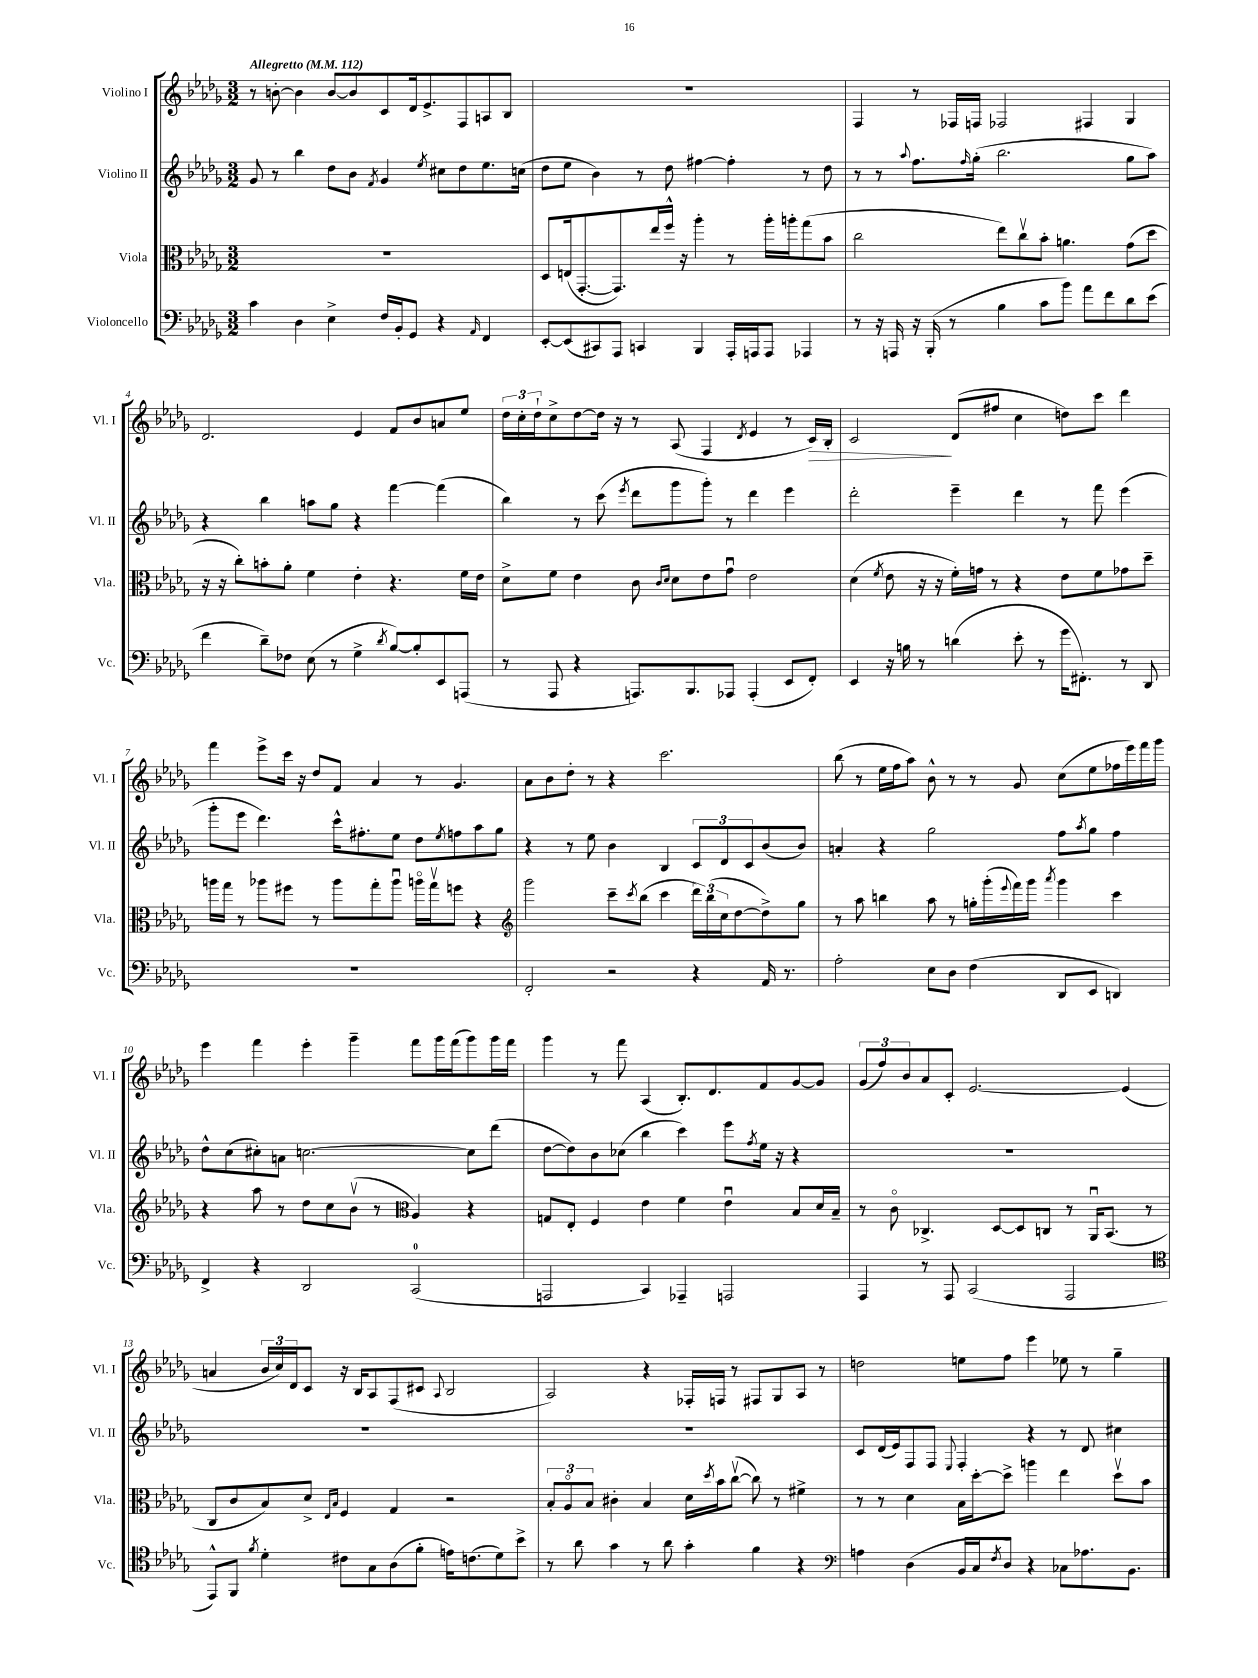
<<
\new StaffGroup <<
\new Staff = "s0" \with { instrumentName = "Violino I" shortInstrumentName = "Vl. I" } {
    \clef treble \key des \major \numericTimeSignature \time 3/2 \tempo "Allegretto" 4 = 112
    r8 b'8~-. b'4 b'8~ b'8 c'8 des'16 ees'8.-> f8 a8 bes8 |
    R1. |
    f4 r8 fes16 f16 fes2 fis4 ges4 |
    des'2. ees'4 f'8 bes'8 a'8 ees''8 |
    \tuplet 3/2 { des''16 c''16-. des''16-! } c''8-> des''8~ des''16 r16 r8 aes8( f4 \acciaccatura { des'8 } ees'4 r8 c'16\>) bes16-. |
    c'2\! des'8( fis''8 c''4 d''8) c'''8 des'''4 |
    f'''4 ees'''8-> c'''16 r16 des''8 f'8 aes'4 r8 ges'4. |
    aes'8 bes'8 des''8-. r8 r4 c'''2. |
    bes''8( r8 ees''16 f''16 aes''8) bes'8-^ r8 r8 ges'8 c''8( ees''8 fes''16 ees'''16) f'''16 ges'''16 |
    ees'''4 f'''4 ees'''4-. ges'''4-- f'''8 ges'''16 f'''16( ges'''8) ges'''16 f'''16 |
    ges'''4 r8 f'''8 aes4( bes8.-.) des'8. f'8 ges'8~ ges'8 |
    \tuplet 3/2 { ges'8( f''8) bes'8 } aes'8 c'8-. ees'2.~ ees'4( |
    a'4 \tuplet 3/2 { bes'16 c''16) des'16 } c'8 r16 bes16 aes8 f8( cis'8 \appoggiatura { aes8 } bes2 |
    aes2) r4 fes16-. f16 r8 fis8 ges8 aes8 r8 |
    d''2 e''8 f''8 ees'''4 ees''8 r8 ges''4-- \bar "|." |
}
\new Staff = "s1" \with { instrumentName = "Violino II" shortInstrumentName = "Vl. II" } {
    \clef treble \key des \major \numericTimeSignature \time 3/2
    ges'8 r8 bes''4 des''8 bes'8 \acciaccatura { f'8 } ges'4 \acciaccatura { ees''8 } cis''8 des''8 ees''8. c''16( |
    des''8 ees''8 bes'4) r8 des''8 fis''4~ fis''4-. r8 des''8 |
    r8 r8 \appoggiatura { aes''8 } f''8. \grace { f''16 } ges''16-.( bes''2. ges''8 aes''8) |
    r4 bes''4 a''8 ges''8 r4 f'''4~ f'''4( |
    bes''4) r8 c'''8( \acciaccatura { ees'''8 } des'''8 ges'''8 ges'''8-.) r8 des'''4 ees'''4 |
    des'''2-. ees'''4-- des'''4 r8 f'''8 ees'''4( |
    ges'''8-. ees'''8 des'''4.) c'''16-^ fis''8.-. ees''8 des''8 \acciaccatura { ees''8 } f''8 aes''8 ges''8 |
    r4 r8 ees''8 bes'4 bes4 \tuplet 3/2 { c'8 des'8 c'8 } bes'8( bes'8) |
    a'4-. r4 ges''2 f''8 \acciaccatura { aes''8 } ges''8 f''4 |
    des''8-^ c''8( cis''8-.) a'8 c''2.~ c''8 des'''8( |
    des''8~ des''8) bes'8 ces''8( bes''4 c'''4) ees'''8 \acciaccatura { f''8 } ees''16 r16 r4 |
    R1. |
    R1. |
    R1. |
    c'8 des'16( ees'16) f8 f8 \appoggiatura { ees8 } f4-. r4 r8 des'8 cis''4 \bar "|." |
}
\new Staff = "s2" \with { instrumentName = "Viola" shortInstrumentName = "Vla." } {
    \clef alto \key des \major \numericTimeSignature \time 3/2
    R1. |
    des8 e16( ges,8.~-. ges,8.) ees''16 f''16-^ r16 aes''4-. r8 aes''16-. a''16-. ges''8( bes'8 |
    c''2 ees''8) c''8\upbow bes'8-. a'4. ges'8( des''8 |
    r16 r16 c''8-.) b'8-. aes'8-. f'4 ees'4-. r4. f'16 ees'16 |
    des'8-> f'8 ees'4 c'8 \grace { c'16 des'16 } des'8 ees'8 ges'8\downbow ees'2 |
    des'4( \acciaccatura { f'8 } ees'8 r16 r16 f'16-.) g'16 r8 r4 ees'8 f'8 ges'8 des''8-- |
    a''16 ges''16 r8 aes''8 fis''8 r8 aes''8 ges''8-. aes''8\downbow a''16\flageolet ges''16\upbow f''8 r4 |
    \clef treble ges'''2 c'''8-- \acciaccatura { c'''8 } bes''8( c'''4 \tuplet 3/2 { des'''16) bes''16( c''16 } des''8~ des''8->) ges''8 |
    r8 aes''8 b''4 aes''8 r8 g''16-. ges'''16-.( \appoggiatura { ees'''8 } f'''16) ges'''16 \acciaccatura { aes'''8 } ges'''4 c'''4 |
    r4 aes''8 r8 des''8 c''8 bes'8\upbow( r8 \clef alto aes4) r4 |
    g8 ees8-. f4 ees'4 f'4 ees'4\downbow bes8 des'16 bes16-- |
    r8 c'8\flageolet ces4.-> des8~ des8 c8 r8 aes,16\downbow bes,8.( r8 |
    c8 c'8 bes8) des'8-> \grace { ees16 bes16 } f4 ges4 r2 |
    \tuplet 3/2 { bes8-. aes8\flageolet bes8 } cis'4-. bes4 des'16 \acciaccatura { des''8 } bes'16 c''8~\upbow( c''8) r8 fis'4-> |
    r8 r8 des'4 bes16 des''16~-. des''8-> a''4 ees''4 des''8\upbow bes'8 \bar "|." |
}
\new Staff = "s3" \with { instrumentName = "Violoncello" shortInstrumentName = "Vc." } {
    \clef bass \key des \major \numericTimeSignature \time 3/2
    c'4 des4 ees4-> f16 bes,16-. ges,8 r4 \grace { aes,16 } f,4 |
    ees,8~-. ees,8( cis,8) aes,,8 c,4 bes,,4 aes,,16-. a,,16 a,,8 aes,,4 |
    r8 r16 a,,16 r16 bes,,16-.( r8 bes4 c'8 bes'8) aes'8 f'8 des'8 ees'8( |
    f'4 des'8--) fes8 ees8( r8 ges4-> \acciaccatura { des'8 } bes8~) bes8-. ees,8 a,,8( |
    r8 aes,,8 r4 a,,8.) bes,,8. aes,,8 aes,,4-.( ees,8 f,8-.) |
    ees,4 r16 b16 r8 d'4( ees'8-. r8 ges'16 fis,8.-.) r8 des,8 |
    R1. |
    f,2-. r2 r4 aes,16 r8. |
    aes2-. ees8 des8 f4( des,8 ees,8 d,4) |
    f,4-> r4 des,2 c,2-0( |
    a,,2 c,4) aes,,4-- a,,2 |
    aes,,4 r8 aes,,8 c,2( aes,,2 |
    \clef tenor ees,8-^) f,8 \acciaccatura { f'8 } des'4-. cis'8 ges8 aes8( f'8-. e'16) c'8.( des'8) bes'8-> |
    r8 aes'8 ges'4 r8 aes'8 ges'4-. f'4 r4 |
    \clef bass a4 des4( bes,16 c16 \acciaccatura { f8 } des8) r4 ces8 aes8. bes,8. \bar "|." |
}
>>
>>
